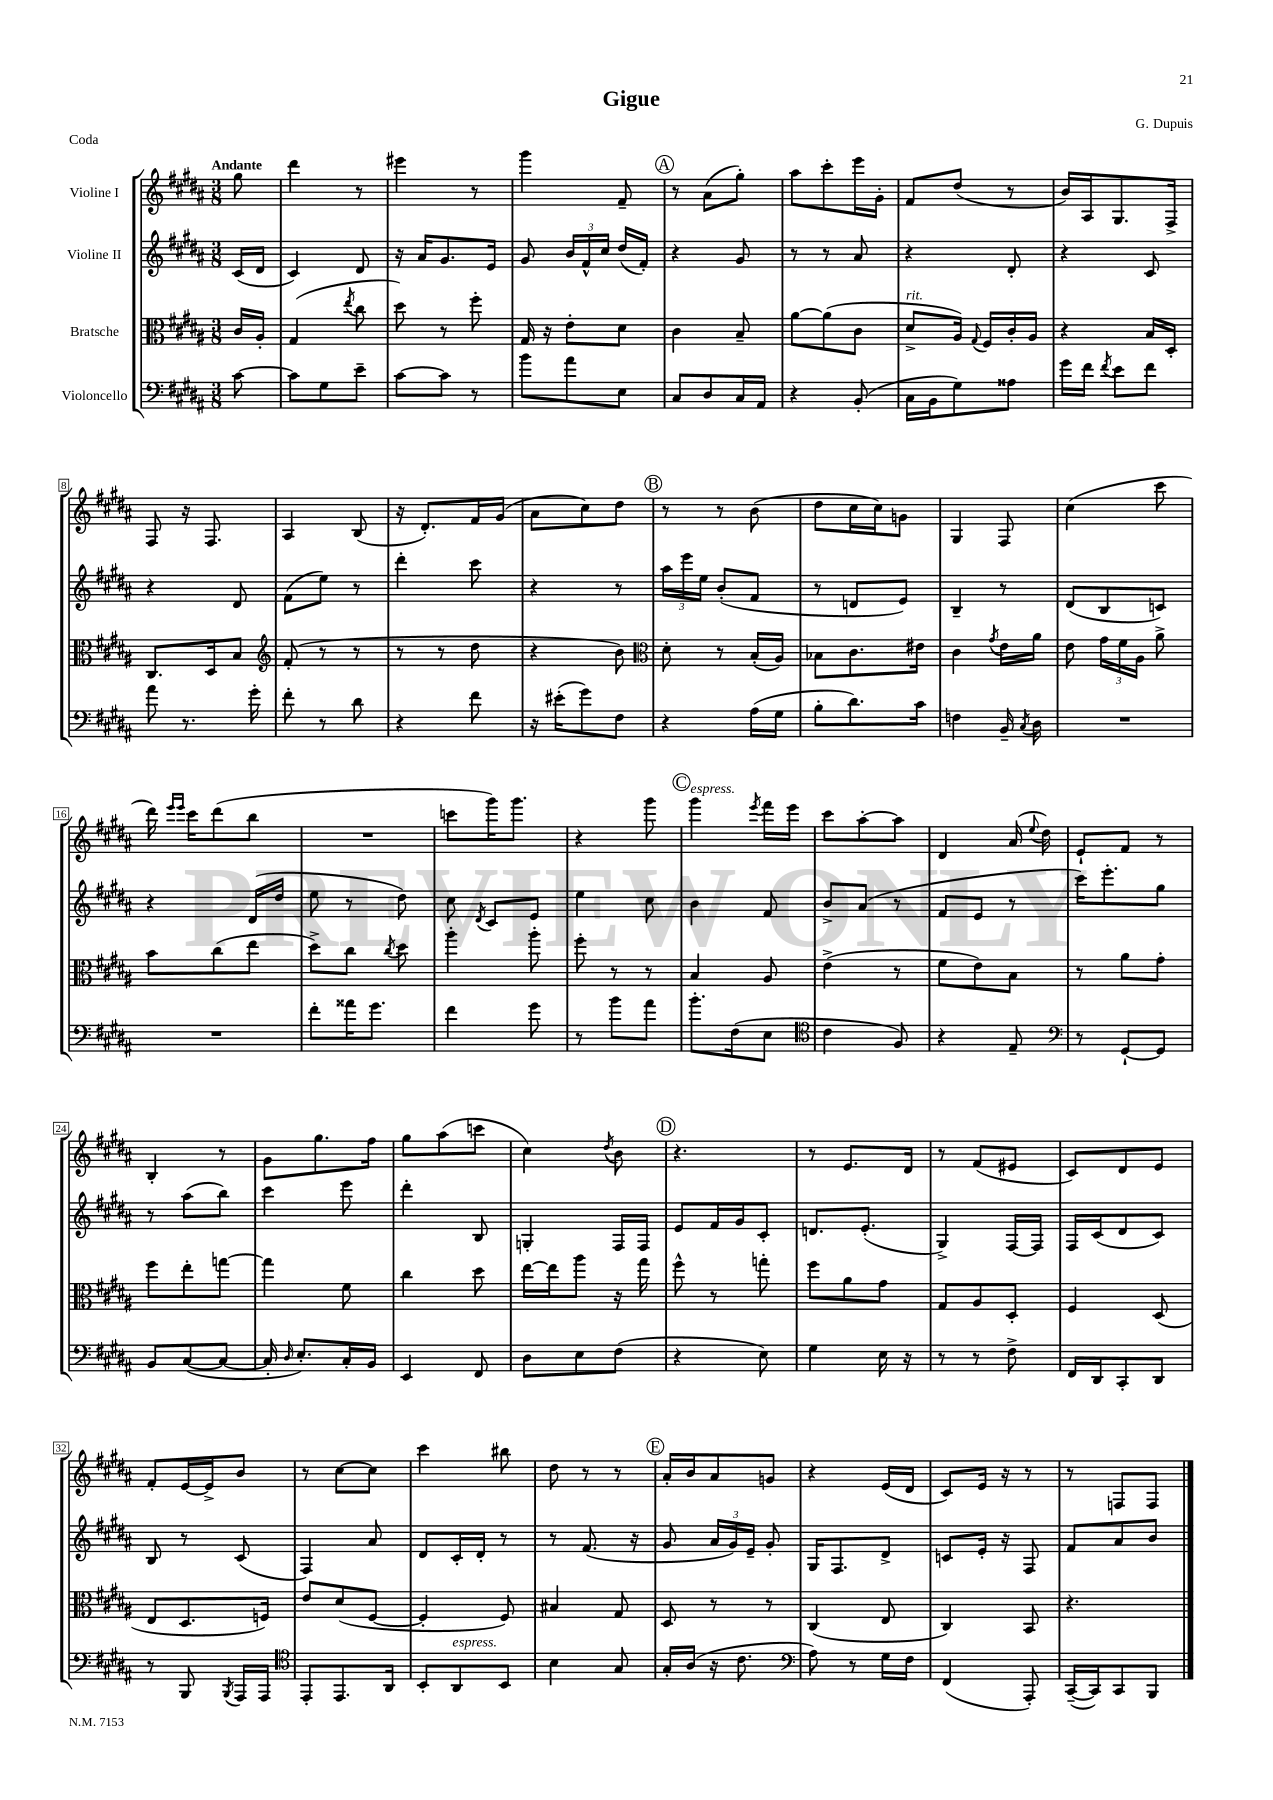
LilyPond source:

\header { title = "Gigue" composer = "G. Dupuis" piece = "Coda" }
<<
\new StaffGroup <<
\new Staff = "s0" \with { instrumentName = "Violine I" } {
    \clef treble \key b \major \numericTimeSignature \time 3/8 \partial 8 \tempo "Andante"
    \autoBeamOff gis''8 |
    dis'''4 r8 |
    eis'''4 r8 |
    gis'''4 fis'8-- |
    \mark \markup { \circle "A" } r8 ais'8[( gis''8]-.) |
    ais''8[ cis'''8-. e'''16 gis'16]-. |
    fis'8[ dis''8]( r8 |
    b'16[) ais16 gis8. fis16]-> |
    fis8 r16 fis8. |
    ais4 b8( |
    r16 dis'8.[-.) fis'16 gis'16]( |
    ais'8[ cis''8) dis''8] |
    \mark \markup { \circle "B" } r8 r8 b'8( |
    dis''8[ cis''16 cis''16) g'8] |
    gis4 fis8 |
    cis''4( cis'''8 |
    dis'''16) \grace { e'''16[ e'''16] } cis'''16[ dis'''8( b''8] |
    R4. |
    c'''8[ gis'''16) gis'''8.] |
    r4 gis'''8 |
    \mark \markup { \circle "C" } gis'''4^\markup { \italic "espress." } \acciaccatura { e'''8 } fis'''16[ e'''16] |
    cis'''8[ ais''8~-. ais''8] |
    dis'4 ais'16( \appoggiatura { e''8 } dis''16) |
    e'8[-! fis'8] r8 |
    b4-. r8 |
    gis'8[ gis''8. fis''16] |
    gis''8[ ais''8( c'''8] |
    cis''4) \acciaccatura { dis''8 } b'8 |
    \mark \markup { \circle "D" } r4. |
    r8 e'8.[ dis'16] |
    r8 fis'8[( eis'8] |
    cis'8[) dis'8 e'8] |
    fis'8[-. e'16~ e'16-> b'8] |
    r8 cis''8[~ cis''8] |
    cis'''4 bis''8 |
    dis''8 r8 r8 |
    \mark \markup { \circle "E" } ais'16[-. b'16 ais'8 g'8] |
    r4 e'16[( dis'16] |
    cis'8[) e'16] r16 r8 |
    r8 f8[ f8] \bar "|." |
}
\new Staff = "s1" \with { instrumentName = "Violine II" } {
    \clef treble \key b \major \numericTimeSignature \time 3/8 \partial 8
    \autoBeamOff cis'16[( dis'16] |
    cis'4) dis'8 |
    r16 ais'16[ gis'8. e'16] |
    gis'8 \tuplet 3/2 { b'16[ fis'16-^ cis''16] } dis''16[( fis'16]-.) |
    \mark \markup { \circle "A" } r4 gis'8 |
    r8 r8 ais'8 |
    r4 dis'8-. |
    r4 cis'8 |
    r4 dis'8 |
    fis'8[( e''8]) r8 |
    dis'''4-. cis'''8 |
    r4 r8 |
    \mark \markup { \circle "B" } \tuplet 3/2 { ais''16[ e'''16 e''16] } b'8[-.( fis'8] |
    r8 d'8[ e'8]) |
    b4-- r8 |
    dis'8[( b8 c'8]) |
    r4 dis'16[( dis''16] |
    e''8 r8 dis''8) |
    cis''8 \acciaccatura { dis'8 } cis'8[ e'8] |
    e''4 cis''8 |
    \mark \markup { \circle "C" } b'4 fis'8 |
    b'8[-> ais'8]( r8 |
    fis'8[ e'8] r8 |
    cis'''16[) e'''8.-. gis''8] |
    r8 ais''8[( b''8]) |
    cis'''4 e'''8 |
    dis'''4-. b8 |
    g4-. fis16[ fis16] |
    \mark \markup { \circle "D" } e'8[ fis'16 gis'16 cis'8]-. |
    d'8.[ e'8.]-.( |
    gis4->) fis16[~ fis16] |
    fis16[ cis'16( dis'8 cis'8]) |
    b8 r8 cis'8( |
    fis4) ais'8 |
    dis'8[ cis'16-. dis'16]-. r8 |
    r8 fis'8.( r16 |
    \mark \markup { \circle "E" } gis'8 \tuplet 3/2 { ais'16[ gis'16) e'16]-- } gis'8-. |
    gis16[ fis8. dis'8]-> |
    c'8[ e'16]-. r16 fis8 |
    fis'8[ ais'8 b'8] \bar "|." |
}
\new Staff = "s2" \with { instrumentName = "Bratsche" } {
    \clef alto \key b \major \numericTimeSignature \time 3/8 \partial 8
    \autoBeamOff cis'16[ ais16]-. |
    gis4( \acciaccatura { e''8 } cis''8 |
    dis''8) r8 fis''8-. |
    gis16 r16 e'8[-. dis'8] |
    \mark \markup { \circle "A" } cis'4 b8-- |
    ais'8[~ ais'8( cis'8] |
    dis'8[->^\markup { \italic "rit." } ais16]) \appoggiatura { gis8 } fis16[ cis'16-. ais16] |
    r4 b16[ dis16]-. |
    cis8.[ dis16 b8] |
    \clef treble fis'8-.( r8 r8 |
    r8 r8 dis''8 |
    r4 b'8) |
    \mark \markup { \circle "B" } \clef alto dis'8-. r8 b16[-.( ais16]) |
    bes8[ cis'8. eis'16] |
    cis'4 \acciaccatura { gis'8 } e'16[ ais'16] |
    e'8 \tuplet 3/2 { gis'16[ fis'16 ais16] } ais'8-> |
    b'8[ cis''8( e''8] |
    dis''8[->) cis''8] \acciaccatura { cis''8 } dis''8 |
    ais''4-. ais''8-. |
    fis''8-. r8 r8 |
    \mark \markup { \circle "C" } b4 ais8 |
    e'4->( r8 |
    fis'8[ e'8) b8] |
    r8 ais'8[ gis'8]-. |
    fis''8[ e''8-. g''8]~ |
    g''4 fis'8 |
    cis''4 dis''8 |
    e''16[~ e''16 ais''8] r16 gis''16 |
    \mark \markup { \circle "D" } fis''8-^ r8 g''8-. |
    fis''8[ ais'8 gis'8] |
    gis8[ ais8 dis8]-. |
    fis4 dis8( |
    e8[ dis8. f16]) |
    e'8[ dis'8( fis8]~ |
    fis4-. fis8) |
    bis4 gis8 |
    \mark \markup { \circle "E" } dis8 r8 r8 |
    cis4( e8 |
    cis4) b,8 |
    r4. \bar "|." |
}
\new Staff = "s3" \with { instrumentName = "Violoncello" } {
    \clef bass \key b \major \numericTimeSignature \time 3/8 \partial 8
    \autoBeamOff cis'8~ |
    cis'8[ gis8 e'8]-- |
    cis'8[~ cis'8] r8 |
    b'8[ ais'8 e8] |
    \mark \markup { \circle "A" } cis8[ dis8 cis16 ais,16] |
    r4 b,8-.( |
    cis16[ b,16 gis8) aisis8] |
    gis'16[ fis'16] \acciaccatura { fis'8 } e'8[ fis'8] |
    ais'8 r8. gis'16-. |
    fis'8-. r8 dis'8 |
    r4 fis'8 |
    r16 eis'16[-.( gis'8) fis8] |
    \mark \markup { \circle "B" } r4 ais16[( gis16] |
    b8[-. dis'8.) cis'16] |
    f4 b,16-- \acciaccatura { cis8 } dis16 |
    R4. |
    R4. |
    fis'8[-. aisis'16 gis'8.] |
    fis'4 gis'8 |
    r8 b'8[ ais'8] |
    \mark \markup { \circle "C" } b'8.[-. fis16( e8] |
    \clef tenor cis'4 fis8) |
    r4 e8-- |
    \clef bass r8 gis,8[~-! gis,8] |
    b,8[ cis8~( cis8]~ |
    cis16-. \grace { dis16 } e8.[-.) cis16-. b,16] |
    e,4 fis,8 |
    dis8[ e8 fis8]( |
    \mark \markup { \circle "D" } r4 e8) |
    gis4 e16 r16 |
    r8 r8 fis8-> |
    fis,16[ dis,16 cis,8-. dis,8] |
    r8 b,,8 \acciaccatura { b,,8 } ais,,16[ ais,,16] |
    \clef tenor e,8[-. e,8. ais,16] |
    b,8[-. ais,8^\markup { \italic "espress." } b,8] |
    b4 gis8 |
    \mark \markup { \circle "E" } gis16[-. ais16]( r16 cis'8. |
    \clef bass ais8) r8 gis16[ fis16] |
    fis,4( ais,,8-.) |
    cis,16[~--( cis,16) cis,8 b,,8] \bar "|." |
}
>>
>>
\layout { \context { \Score \override BarNumber.stencil = #(make-stencil-boxer 0.1 0.3 ly:text-interface::print) } }
